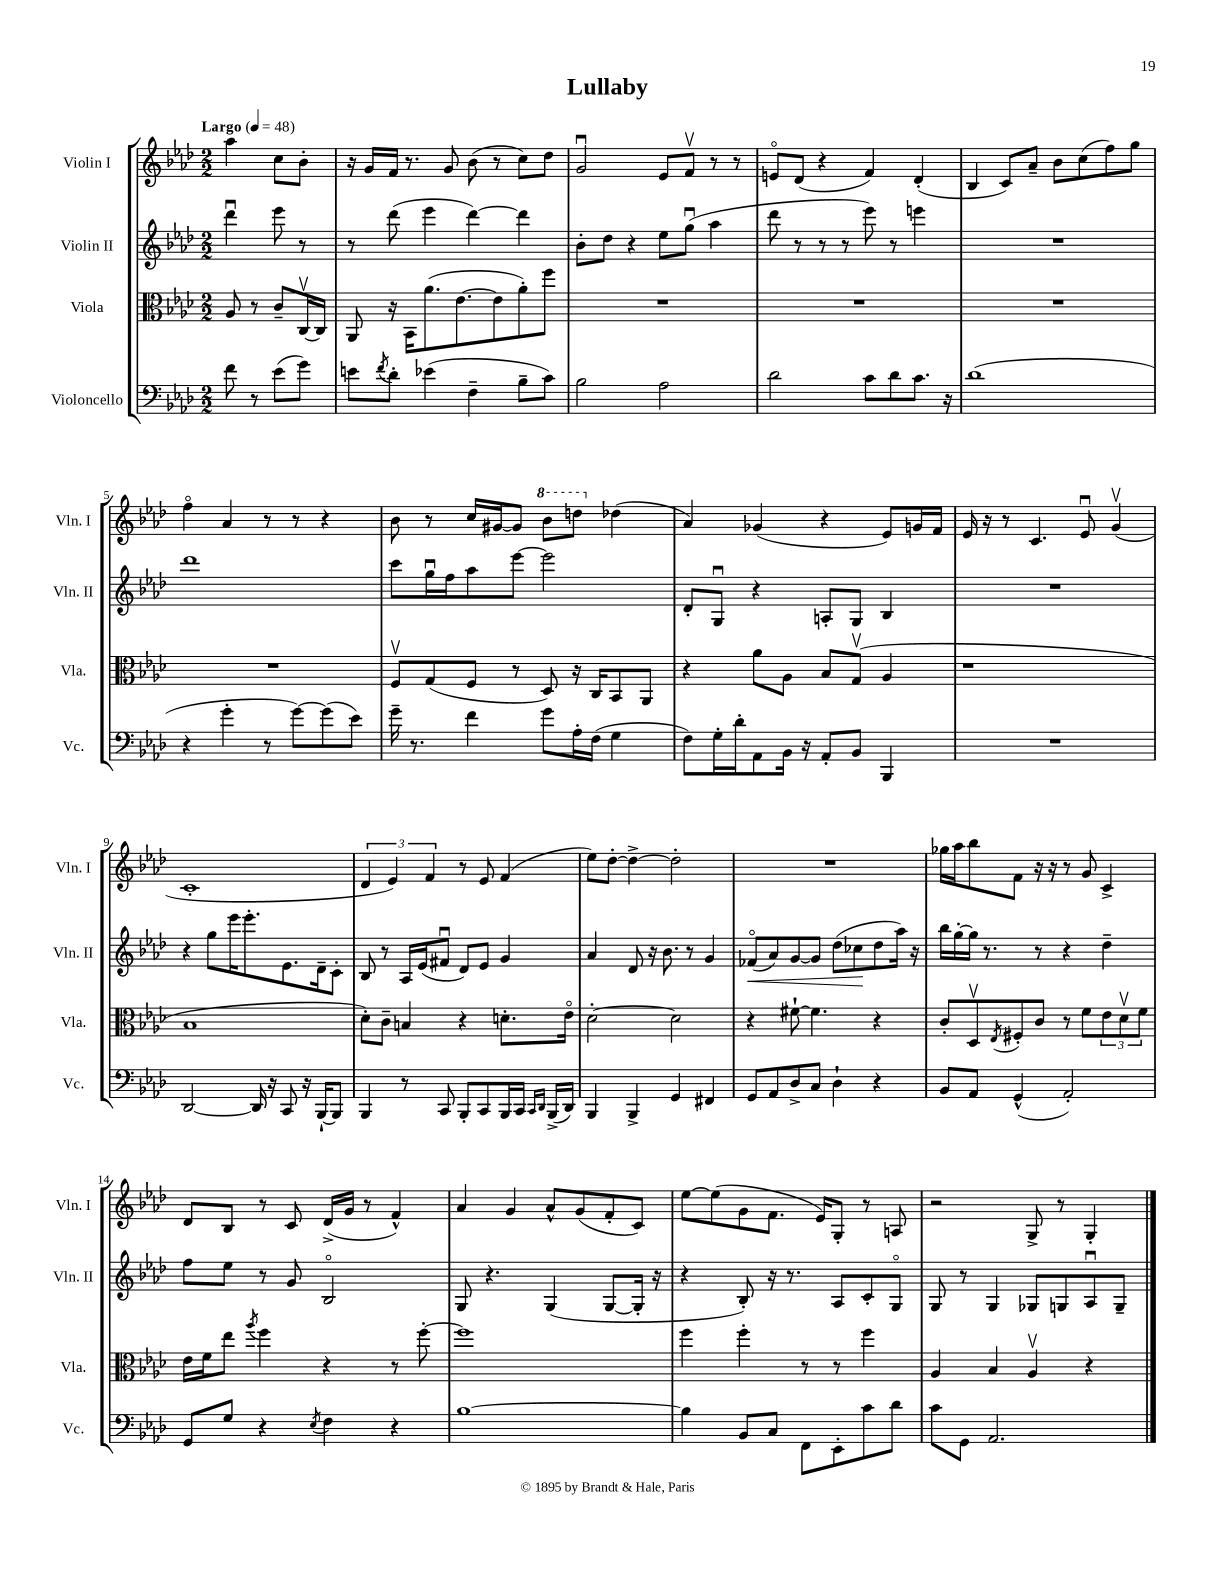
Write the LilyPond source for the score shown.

\header { title = "Lullaby" }
<<
\new StaffGroup <<
\new Staff = "s0" \with { instrumentName = "Violin I" shortInstrumentName = "Vln. I" } {
    \clef treble \key aes \major \numericTimeSignature \time 2/2 \partial 2 \tempo "Largo" 4 = 48
    aes''4 c''8 bes'8-. |
    r16 g'16 f'16 r8. g'8 bes'8( r8 c''8) des''8 |
    g'2\downbow ees'8 f'8\upbow r8 r8 |
    e'8\flageolet des'8( r4 f'4) des'4-.( |
    bes4 c'8) aes'8-- bes'8 c''8( f''8) g''8 |
    f''4\flageolet aes'4 r8 r8 r4 |
    bes'8 r8 c''16 gis'16~ gis'8 \ottava #1 bes''8 d'''8 \ottava #0 des''!4( |
    aes'4) ges'4( r4 ees'8) g'16 f'16 |
    ees'16 r16 r8 c'4. ees'8\downbow g'4\upbow( |
    c'1-. |
    \tuplet 3/2 { des'4 ees'4) f'4 } r8 ees'8 f'4( |
    ees''8) des''8~-. des''4~-> des''2-. |
    R1 |
    ges''16 aes''16 bes''8 f'8 r16 r16 r8 g'8 c'4-> |
    des'8 bes8 r8 c'8 des'16->( g'16 r8 f'4-^) |
    aes'4 g'4 aes'8-^ g'8( f'8-. c'8) |
    ees''8~ ees''8( g'8 f'8. ees'16) g8-. r8 a8 |
    r2 g8-> r8 g4-. \bar "|." |
}
\new Staff = "s1" \with { instrumentName = "Violin II" shortInstrumentName = "Vln. II" } {
    \clef treble \key aes \major \numericTimeSignature \time 2/2 \partial 2
    des'''4\downbow ees'''8 r8 |
    r8 des'''8( ees'''4 des'''4~) des'''4 |
    bes'8-. des''8 r4 ees''8 g''8\downbow( aes''4 |
    des'''8 r8 r8 r8 ees'''8) r8 e'''4 |
    R1 |
    des'''1 |
    c'''8 g''16\downbow f''16 aes''8 ees'''8~ ees'''2 |
    des'8-. g8\downbow r4 a8-. g8 bes4 |
    R1 |
    r4 g''8 ees'''16 ees'''8.-. ees'8. des'16-- c'8-. |
    bes8 r8 aes16 ees'16( fis'8\downbow des'8) ees'8 g'4 |
    aes'4 des'8 r16 bes'8. r8 g'4 |
    fes'8\flageolet\<( aes'8) g'8~ g'8 des''8( ces''8\! des''8 aes''16) r16 |
    bes''16 g''16~-. g''16 r8. r8 r4 des''4-- |
    f''8 ees''8 r8 g'8 bes2\flageolet |
    g8 r4. g4( g8~ g16-. r16 |
    r4 bes8-.) r16 r8. aes8 c'8-. g8\flageolet |
    g8 r8 g4 ges8 g8 aes8\downbow g8-- \bar "|." |
}
\new Staff = "s2" \with { instrumentName = "Viola" shortInstrumentName = "Vla." } {
    \clef alto \key aes \major \numericTimeSignature \time 2/2 \partial 2
    aes8 r8 c'8-- c16~\upbow c16 |
    aes,8 r16 bes,16 aes'8.( ees'8.~ ees'8 aes'8-.) f''8 |
    R1 |
    R1 |
    R1 |
    R1 |
    f8\upbow g8( f8 r8 des8) r16 c16 bes,8 aes,8 |
    r4 aes'8 aes8 bes8 g8\upbow( aes4 |
    r1 |
    bes1 |
    des'8-.) c'8-- b4 r4 d'8.-. ees'16\flageolet |
    des'2~-. des'2 |
    r4 fis'8~-! fis'4. r4 |
    c'8-. des8\upbow \acciaccatura { ees8 } fis8-. c'8 r8 f'8 \tuplet 3/2 { ees'8 des'8\upbow f'8 } |
    ees'16 f'16 ees''8 \acciaccatura { aes''8 } f''4 r4 r8 f''8~-. |
    f''1 |
    f''4 f''4-. r8 r8 f''4 |
    aes4 bes4 aes4\upbow r4 \bar "|." |
}
\new Staff = "s3" \with { instrumentName = "Violoncello" shortInstrumentName = "Vc." } {
    \clef bass \key aes \major \numericTimeSignature \time 2/2 \partial 2
    f'8 r8 ees'8( g'8) |
    e'8 \acciaccatura { f'8 } des'8-. ees'4( f4-- bes8-- c'8) |
    bes2 aes2 |
    des'2 c'8 des'8 c'8. r16 |
    des'1( |
    r4 g'4-. r8 g'8~) g'8( ees'8) |
    g'16-- r8. f'4 g'8 aes16-. f16( g4 |
    f8) g16-. des'16-. aes,8 bes,16 r16 aes,8-. bes,8 bes,,4 |
    R1 |
    des,2~ des,16 r16 c,8 r16 bes,,16~-! bes,,8 |
    bes,,4 r8 c,8 bes,,8-. c,8 bes,,16 c,16 \grace { c,16 des,16 } bes,,16->( des,16) |
    bes,,4 bes,,4-> g,4 fis,4 |
    g,8 aes,8 des8-> c8 des4-! r4 |
    bes,8 aes,8 g,4-^( aes,2-.) |
    g,8 g8 r4 \acciaccatura { ees8 } f4 r4 |
    bes1~ |
    bes4 bes,8 c8 f,8 ees,8-. c'8 des'8 |
    c'8 g,8 aes,2. \bar "|." |
}
>>
>>
